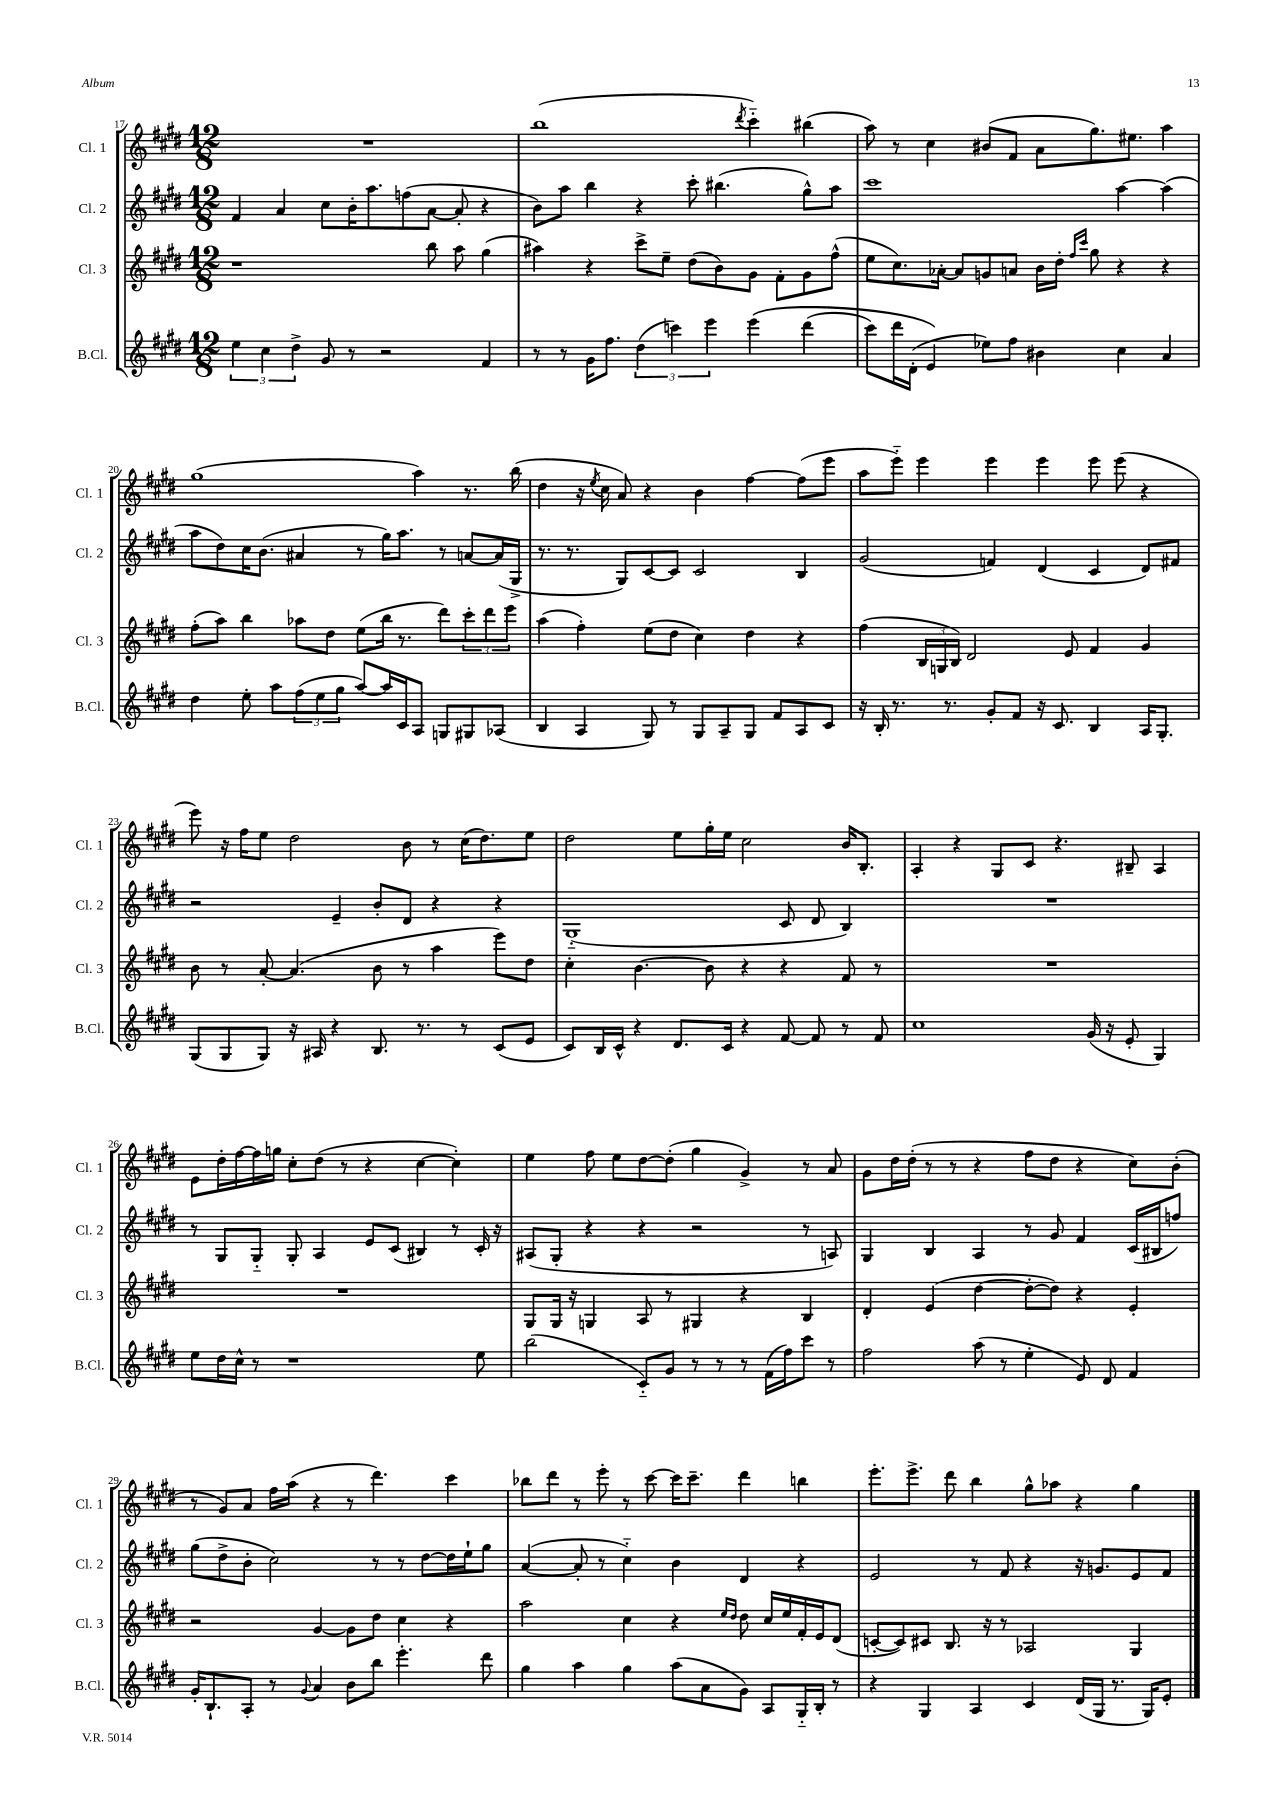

**kern	**kern	**kern	**kern
*staff4	*staff3	*staff2	*staff1
*clefG2	*clefG2	*clefG2	*clefG2
*k[f#c#g#d#]	*k[f#c#g#d#]	*k[f#c#g#d#]	*k[f#c#g#d#]
*M12/8	*M12/8	*M12/8	*M12/8
6ee	1r	4f#	1.r
6cc#	.	.	.
.	.	4a	.
6dd#^	.	.	.
8g#	.	8cc#	.
8r	.	16b'	.
.	.	8.aa	.
2r	.	.	.
.	.	(8ff	.
.	8bb	[8a	.
.	8aa	8a']	.
4f#	(4gg#	4r	.
=	=	=	=
8r	4aa#)	8b)	(1bb
8r	.	8aa	.
16g#	4r	4bb	.
8.ff#	.	.	.
(6dd#	8ccc#^	4r	.
.	8ee~	.	.
6ccc)	.	.	.
.	(8dd#	8ccc#'	.
6eee	.	.	.
.	8b)	(4.bb#	.
.	.	.	8qddd#
&(4eee	8g#	.	4ccc#'~)
.	8f#'	.	.
(4ddd#	8g#	8gg#^^)	(4bb#
.	(8ff#^^	8aa	.
=	=	=	=
8ccc#)	8ee	1ccc#	8aa)
16ddd#	8.cc#)	.	8r
(16d#'	.	.	.
4e&)	.	.	4cc#
.	[16a-'	.	.
.	8a-]	.	.
8ee-)	8g	.	(8b#
8ff#	8a	.	8f#
4b#	16b	.	8a
.	16dd#'	.	.
.	16qqff#	.	.
.	16qqccc#	.	.
.	8gg#	.	8.gg#)
4cc#	4r	[4aa	.
.	.	.	8.ee#
4a	4r	(4aa]	4aa
=	=	=	=
4dd#	(8ff#'	8aa	(1gg#
.	8aa)	8dd#)	.
8ee'	4bb	16cc#	.
.	.	(8.b	.
8aa	.	.	.
(12ff#	8aa-	4a#	.
12ee	.	.	.
.	8dd#	.	.
12gg#	.	.	.
[8aa)	(8ee	8r	.
16aa]	16bb	16gg#)	.
16c#	8.r	8.aa	.
8A	.	.	4aa)
8G	8ddd#)	8r	.
8G#	12ccc#'	[8a	8.r
.	12ddd#	.	.
(8A-	.	(16a]	.
.	12eee	.	.
.	.	16G#^	(16bb
=	=	=	=
4B	(4aa	8.r	4dd#
.	.	8.r	.
4A	4ff#')	.	16r
.	.	.	8qee
.	.	.	16cc#
.	.	8G#)	8a)
8G#)	(8ee	[8c#	4r
8r	8dd#	8c#]	.
8G#	4cc#)	2c#	4b
8A~	.	.	.
8G#	4dd#	.	[4ff#
8f#	.	.	.
8A	4r	4B	(8ff#]
8c#	.	.	8eee
=	=	=	=
16r	(4ff#	(2g#	8aa
16B'	.	.	.
8.r	.	.	8eee'~)
.	24B	.	4eee
.	24G	.	.
8.r	.	.	.
.	24B)	.	.
.	2d#	.	.
8g#'	.	4f)	4eee
8f#	.	.	.
16r	.	(4d#	4eee
8.c#	.	.	.
.	8e	.	.
4B	4f#	4c#	8eee
.	.	.	(8eee
16A	4g#	8d#)	4r
8.G#'	.	.	.
.	.	8f#	.
=	=	=	=
(8G#	8b	2r	8eee)
8G#	8r	.	16r
.	.	.	16ff#
8G#)	[8a'	.	8ee
16r	(4.a]	.	2dd#
16A#	.	.	.
4r	.	4e~	.
8.B	8b	8b'	.
.	8r	8d#	8b
8.r	.	.	.
.	4aa	4r	8r
8r	.	.	(16cc#
.	.	.	8.dd#)
(8c#	8eee)	4r	.
8e	8dd#	.	8ee
=	=	=	=
8c#)	4cc#'	(1G#'~	2dd#
16B	.	.	.
16c#^^	.	.	.
4r	[4.b	.	.
8.d#	.	.	8ee
.	8b]	.	16gg#'
16c#	.	.	16ee
4r	4r	.	2cc#
[8f#	4r	8c#	.
8f#]	.	8d#	.
8r	8f#	4B)	16b
.	.	.	8.B'
8f#	8r	.	.
=	=	=	=
1cc#	1.r	1.r	4A'
.	.	.	4r
.	.	.	8G#
.	.	.	8c#
.	.	.	4.r
(16g#	.	.	.
16r	.	.	.
8e'	.	.	8B#~
4G#)	.	.	4A
=	=	=	=
8ee	1.r	8r	8e
16dd#	.	8G#	16dd#'
16cc#^^	.	.	[16ff#
8r	.	8G#'~	16ff#]
.	.	.	16gg
1r	.	8G#'	8cc#'
.	.	4A	(8dd#
.	.	.	8r
.	.	8e	4r
.	.	(8c#	.
.	.	4B#)	[4cc#
.	.	8r	4cc#'])
8ee	.	16c#'	.
.	.	16r	.
=	=	=	=
(2bb	8G#	(8A#	4ee
.	16G#	8G#'	.
.	16r	.	.
.	4G	4r	8ff#
.	.	.	8ee
8c#'~)	8A	4r	[8dd#
8g#	8r	.	(8dd#']
8r	4G#	2r	4gg#
8r	.	.	.
8r	4r	.	4g#^)
(16f#	.	.	.
16ff#)	.	.	.
8ccc#	4B	8r	8r
8r	.	8A)	8a
=	=	=	=
2ff#	4d#'	4G#	8g#
.	.	.	16dd#
.	.	.	(16dd#'
.	(4e	4B	8r
.	.	.	8r
(8aa	[4dd#	4A	4r
8r	.	.	.
4ee'	8dd#'_	8r	8ff#
.	8dd#])	8g#	8dd#
8e)	4r	4f#	4r
8d#	.	.	.
4f#	4e'	(16c#	8cc#)
.	.	16B#	.
.	.	8ff)	(8b'
=	=	=	=
16g#'	2r	(8gg#	8r
8.B`	.	.	.
.	.	8dd#^	8g#)
8A'	.	8b'	8a
8r	.	2cc#)	16ff#
.	.	.	(16aa
8qqg#	.	.	.
4a	[4g#	.	4r
8b	8g#]	.	8r
8bb	8dd#	8r	4.ddd#)
4.eee'	4cc#	8r	.
.	.	[8dd#	.
.	4r	16dd#]	4ccc#
.	.	16ee`	.
8ddd#	.	8gg#	.
=	=	=	=
4gg#	2aa	([4a	8bb-
.	.	.	8ddd#
4aa	.	8a']	8r
.	.	8r	8eee'
4gg#	4cc#	4cc#'~)	8r
.	.	.	[8ccc#
(8aa	4r	4b	16ccc#]
.	.	.	8.ccc#~
8a	.	.	.
.	16qqee	.	.
.	16qqdd#	.	.
8g#)	8dd#	4d#	4ddd#
8A	16cc#	.	.
.	16ee	.	.
16G#'~	16f#'	4r	4bb
16B'	16e	.	.
8r	(8d#	.	.
=	=	=	=
4r	[8c'	2e	8.eee'
.	8c])	.	.
.	.	.	8.eee^
4G#	8c#	.	.
.	8.B	.	8ddd#
4A	.	8r	4bb
.	16r	.	.
.	8r	8f#	.
4c#	2A-	4r	8gg#^^
.	.	.	8aa-
(16d#	.	16r	4r
16G#	.	8.g	.
8.r	.	.	.
.	4G#	8e	4gg#
16G#)	.	.	.
8e'	.	8f#	.
==	==	==	==
*-	*-	*-	*-
